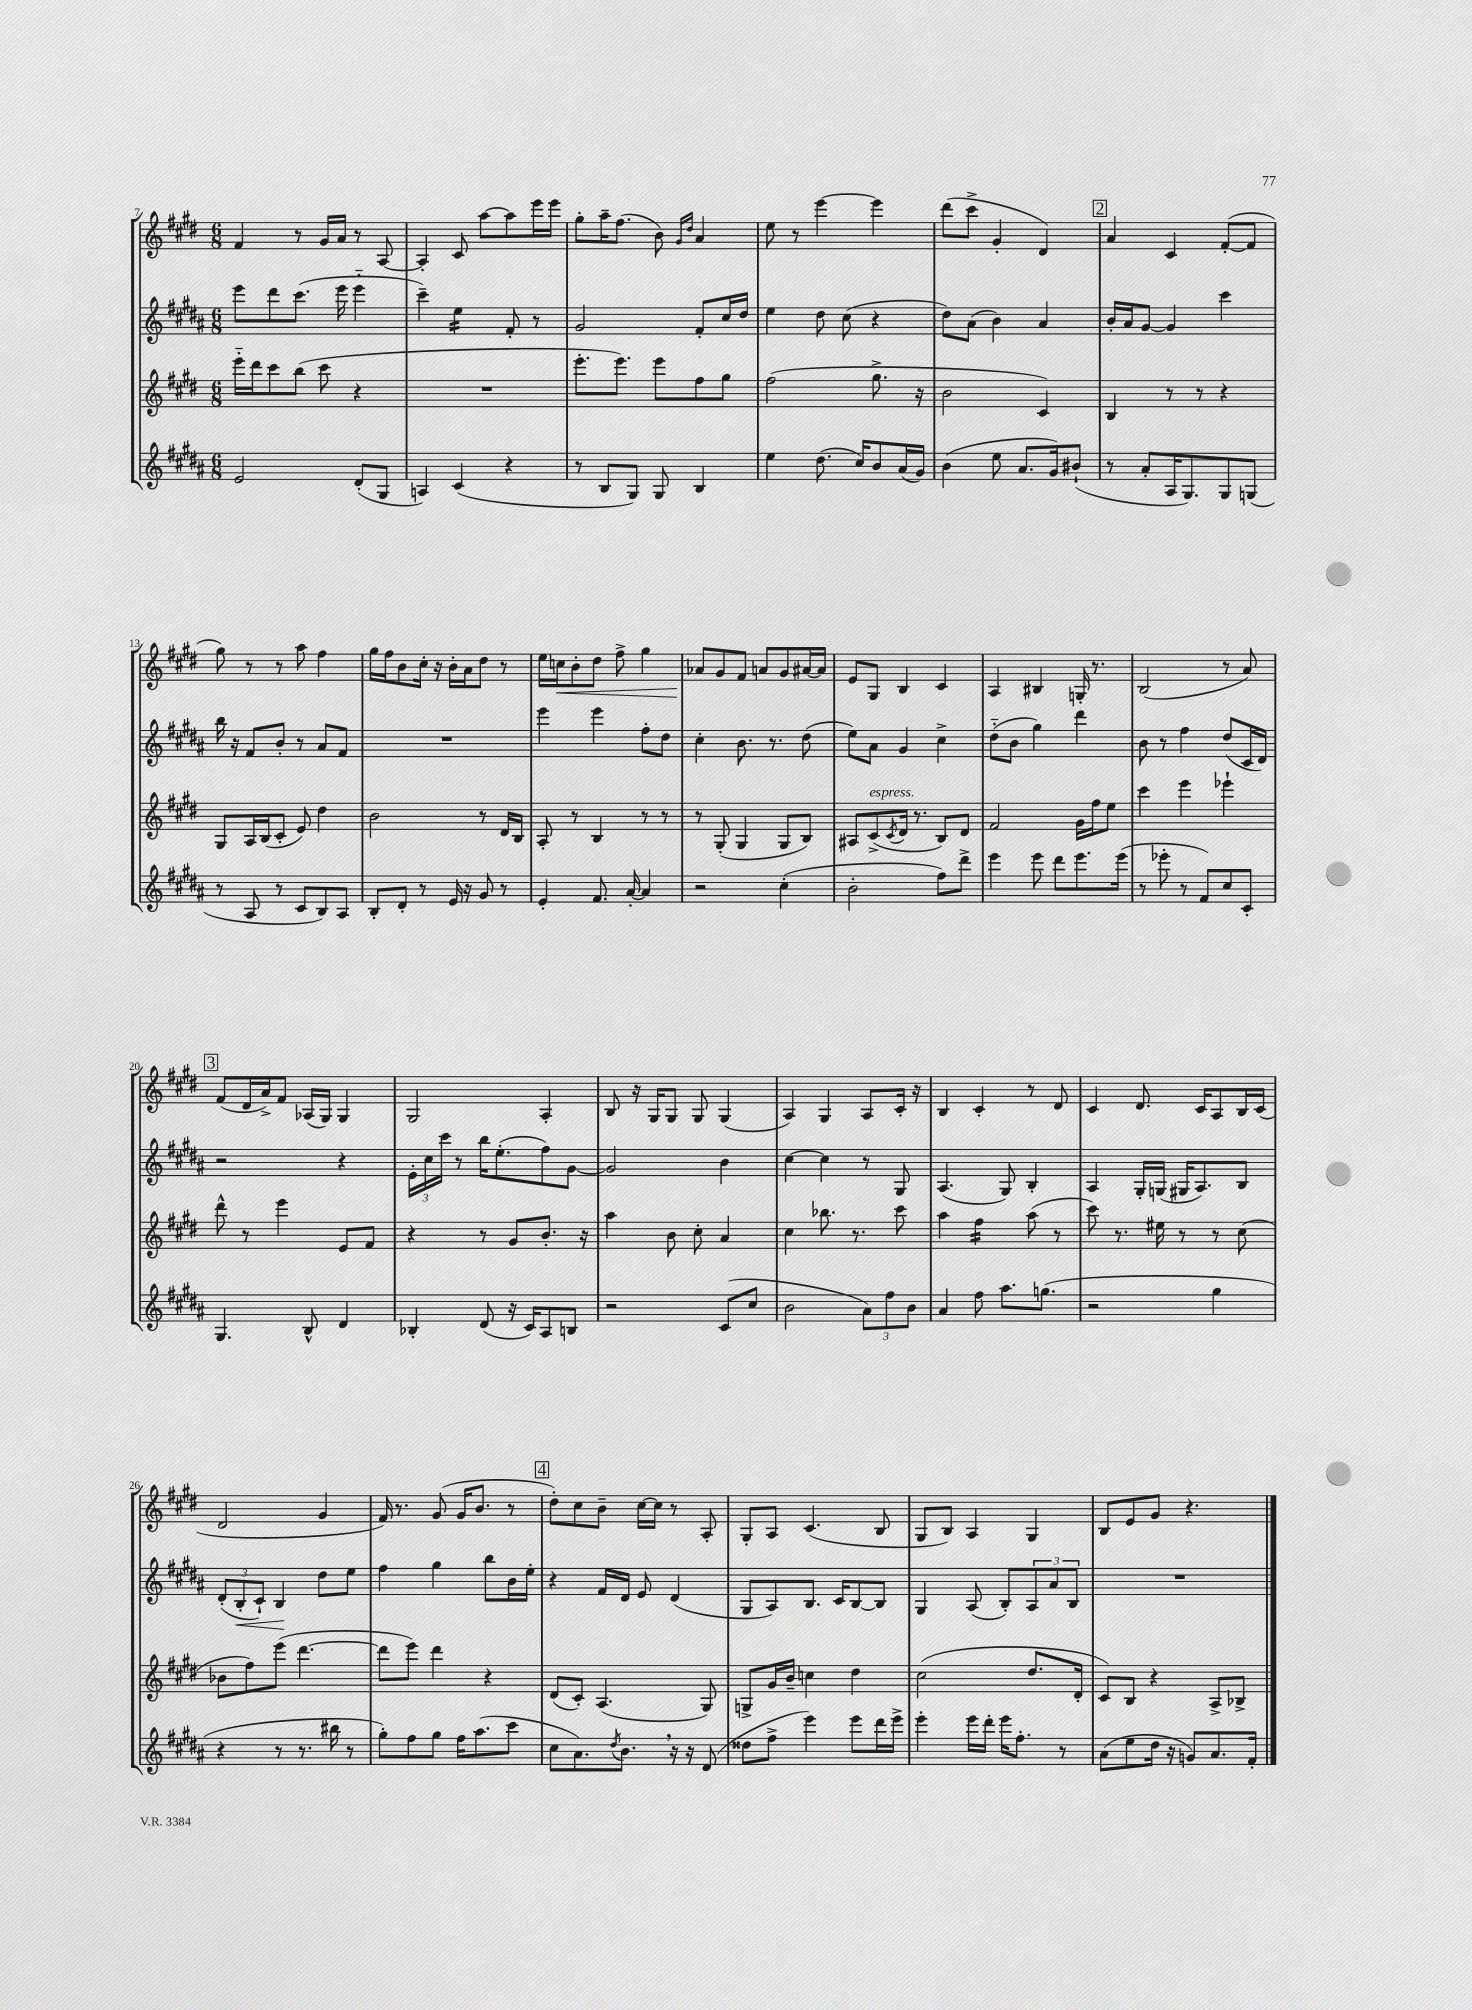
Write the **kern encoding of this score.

**kern	**kern	**kern	**dynam	**kern	**dynam
*part4	*part3	*part2	*part2	*part1	*part1
*staff4	*staff3	*staff2	*staff2	*staff1	*staff1
*clefG2	*clefG2	*clefG2	*	*clefG2	*
*k[f#c#g#d#a#]	*k[f#c#g#d#]	*k[f#c#g#d#a#]	*	*k[f#c#g#d#]	*
*M6/8	*M6/8	*M6/8	*	*M6/8	*
=7	=7	=7	=7	=7	=7
2e/	16eee\LL	8eee\L	.	4f#/	.
.	16ddd#\J	.	.	.	.
.	8ccc#\	8ddd#\	.	.	.
.	(8bb\J	(8.ccc#\J	.	8r	.
.	8ccc#\	.	.	16g#/LL	.
.	.	16eee\	.	16a/JJ	.
(8d#'/L	4r	4eee\	.	8r	.
8G#/J	.	.	.	[8A/	.
=8	=8	=8	=8	=8	=8
4An/)	2.r	4ccc#~\)	.	4A'/]	.
*	*	*tremolo	*	*	*
(4c#/	.	16ee\LL	.	8c#/	.
.	.	16ee\	.	.	.
.	.	16ee\	.	[8aa\L	.
.	.	16ee\JJ	.	.	.
*	*	*Xtremolo	*	*	*
4r	.	8f#'/	.	8aa\]	.
.	.	8r	.	16eee\L	.
.	.	.	.	16eee\JJ	.
=9	=9	=9	=9	=9	=9
8r	8.eee'\L	2g#/	.	8gg#'\L	.
8B/L	.	.	.	16aa~\K	.
.	8.eee\J)	.	.	(8.ff#\J	.
8G#/J)	.	.	.	.	.
8G#/	8eee\L	.	.	8b\)	.
.	.	.	.	16qqg#/LL	.
.	.	.	.	16qqdd#/JJ	.
4B/	8ff#\	8f#'/L	.	4a/	.
.	8gg#\J	16cc#/L	.	.	.
.	.	16dd#/JJ	.	.	.
=10	=10	=10	=10	=10	=10
4ee\	(2ff#\	4ee\	.	8ee\	.
.	.	.	.	8r	.
(8.dd#\	.	8dd#\	.	[4eee\	.
.	.	(8cc#\	.	.	.
16cc#/KL)	.	.	.	.	.
8b/	8.gg#^\	4r	.	4eee\]	.
(16a#/L	.	.	.	.	.
16g#/JJ)	16r	.	.	.	.
=11	=11	=11	=11	=11	=11
(4b\	2b\	8dd#\L)	.	(8ddd#\L	.
.	.	(8a#\J	.	8ccc#^\J	.
8ee\	.	4b\)	.	4g#'/	.
8.a#/L	.	.	.	.	.
.	4c#/)	4a#/	.	4d#/)	.
16g#/k)	.	.	.	.	.
(8b#X`/J	.	.	.	.	.
!!LO:REH:place=s1:t=2
=12	=12	=12	=12	=12	=12
8r	4B/	16b'/LL	.	4a/	.
.	.	16a#/J	.	.	.
8a#'/L	.	[8g#/J	.	.	.
16A#/K	8r	4g#/]	.	4c#/	.
8.G#/)	.	.	.	.	.
.	8r	.	.	.	.
8G#/	4r	4ccc#\	.	([8f#'/L	.
(8Gn/J	.	.	.	8f#/J]	.
!!LO:LB:g=z
=13	=13	=13	=13	=13	=13
8r	8G#/L	16bb\	.	8gg#\)	.
.	.	16r	.	.	.
8A#/	16A/L	8f#/L	.	8r	.
.	(16B/J	.	.	.	.
8r	8c#'/J	8b'/J	.	8r	.
8c#/L	8e/)	8r	.	8aa\	.
8B/)	4dd#\	8a#/L	.	4ff#\	.
8A#/J	.	8f#/J	.	.	.
=14	=14	=14	=14	=14	=14
8B'/L	2b\	2.r	.	16gg#\LL	.
.	.	.	.	16ff#\J	.
8d#'/J	.	.	.	8b\	.
8r	.	.	.	16cc#'\Jk	.
.	.	.	.	16r	.
16e/	.	.	.	16b'\LL	.
16r	.	.	.	16a\J	.
8g#/	8r	.	.	8dd#\J	.
8r	16d#/LL	.	.	8r	.
.	16B/JJ	.	.	.	.
=15	=15	=15	=15	=15	=15
4e'/	8A'/	4eee\	.	16ee\LL	.
!	!	!	!	!	!LO:HP:b
.	.	.	.	16ccn\J	<
.	8r	.	.	8b'\	.
8.f#/	4B/	4eee\	.	8dd#\J	.
.	.	.	.	8ff#^\	.
[16a#'/	.	.	.	.	.
4a#/]	8r	8ff#'\L	.	4gg#\	.
.	8r	8dd#\J	.	.	.
=16	=16	=16	=16	=16	=16
2r	8r	4cc#'\	.	8a-X/L	.
.	(8G#'/	.	.	8g#/	[
.	4G#/	8.b\	.	8f#/J	.
.	.	.	.	8an/L	.
.	.	8.r	.	.	.
(4cc#'\	8G#/L	.	.	8g#/	.
.	8B/J)	(8dd#\	.	[16a#X/L	.
.	.	.	.	16a#/JJ]	.
=17	=17	=17	=17	=17	=17
2b'\	8A#X/L	8ee\L)	.	8e/L	.
!	!LO:TX:a:i:t=espress.	!	!	!	!
.	(8c#^/	8a#\J	.	8G#/J	.
.	8qc#/	.	.	.	.
.	16d#/Jk	4g#/	.	4B/	.
.	8.r	.	.	.	.
8ff#\L)	8B/L)	4cc#^\	.	4c#/	.
8ddd#^\J	8d#/J	.	.	.	.
=18	=18	=18	=18	=18	=18
4eee\	2f#/	(8dd#\L	.	4A/	.
.	.	8b\J	.	.	.
8eee\	.	4gg#\)	.	4B#X/	.
8ddd#\L	.	.	.	.	.
8.eee\	16g#\LL	4ddd#\	.	16Gn'/	.
.	16ff#\J	.	.	8.r	.
.	8ee\J	.	.	.	.
(16eee\Jk	.	.	.	.	.
=19	=19	=19	=19	=19	=19
8r	4ccc#\	8b\	.	(2B/	.
8eee-X'\	.	8r	.	.	.
8r	4eee\	4ff#\	.	.	.
8f#/L)	.	.	.	.	.
8cc#/	4eee-X`\	(8dd#/L	.	8r	.
8c#'/J	.	16c#/L	.	8a/)	.
.	.	16d#/JJ)	.	.	.
!!LO:LB:g=z
!!LO:REH:place=s1:t=3
=20	=20	=20	=20	=20	=20
4.G#/	8ddd#^^\	2r	.	(8f#/L	.
.	8r	.	.	16d#/L	.
.	.	.	.	16a^/J)	.
.	4eee\	.	.	8f#/J	.
8B^^/	.	.	.	(16A-X/LL	.
.	.	.	.	16G#/JJ)	.
4d#/	8e/L	4r	.	4G#/	.
.	8f#/J	.	.	.	.
=21	=21	=21	=21	=21	=21
4B-X'/	4r	24e'\LL	.	2G#/	.
.	.	24cc#\	.	.	.
.	.	24ccc#\JJ	.	.	.
.	.	8r	.	.	.
(8d#/	8r	16bb\KL	.	.	.
.	.	(8.ee'\	.	.	.
16r	8g#/L	.	.	.	.
16c#/KL)	.	.	.	.	.
8A#/	8.b'/J	8ff#\)	.	4A'/	.
8Bn/J	.	[8g#\J	.	.	.
.	16r	.	.	.	.
=22	=22	=22	=22	=22	=22
2r	4aa\	2g#/]	.	8B/	.
.	.	.	.	16r	.
.	.	.	.	16G#/KL	.
.	8b\	.	.	8G#/J	.
.	8cc#'\	.	.	8G#/	.
(8c#/L	4a/	4b\	.	(4G#/	.
8cc#/J	.	.	.	.	.
=23	=23	=23	=23	=23	=23
2b\	4cc#\	[4cc#\	.	4A/)	.
.	8.bb-X\	4cc#\]	.	4G#/	.
.	8.r	.	.	.	.
12a#\L)	.	8r	.	8A/L	.
12ff#\	.	.	.	.	.
.	8ccc#\	8G#/	.	16c#'/Jk	.
12b\J	.	.	.	.	.
.	.	.	.	16r	.
=24	=24	=24	=24	=24	=24
4a#/	4aa\	(4.A#/	.	4B/	.
*	*tremolo	*	*	*	*
8ff#\	16ff#\LL	.	.	4c#'/	.
.	16ff#\	.	.	.	.
8.aa#\L	16ff#\	8G#/)	.	.	.
.	16ff#\JJ	.	.	.	.
*	*Xtremolo	*	*	*	*
.	(8aa\	4B'/	.	8r	.
(8.ggn\J	.	.	.	.	.
.	8r	.	.	8d#/	.
=25	=25	=25	=25	=25	=25
2r	8ccc#\)	4A#/	.	4c#/	.
.	8.r	.	.	.	.
.	.	16G#'/LL	.	8.d#/	.
.	16ee#X\	(16Gn/JJ	.	.	.
.	8r	16G#X/KL	.	.	.
.	.	8.A#/)	.	16c#/KL	.
4gg#\	8r	.	.	8A/	.
.	(8cc#\	8B/J	.	16B/L	.
.	.	.	.	(16c#/JJ	.
!!LO:LB:g=z
=26	=26	=26	=26	=26	=26
4r	8b-X\L	(12d#'/L	.	2d#/	.
!	!	!	!LO:HP:b	!	!
.	.	12B'/	<	.	.
.	8ff#\)	.	.	.	.
.	.	12c#`/J)	.	.	.
8r	(8eee\J	4B/	.	.	.
8.r	[4.ddd#\	.	.	.	.
.	.	8dd#\L	[	4g#/	.
16bb#X\	.	.	.	.	.
8r	.	8ee\J	.	.	.
=27	=27	=27	=27	=27	=27
8gg#'\L)	8ddd#\L]	4ff#\	.	16f#/)	.
.	.	.	.	8.r	.
8ff#\	8eee\J)	.	.	.	.
8gg#\J	4ddd#\	4gg#\	.	(8g#/	.
16ff#\KL	.	.	.	16g#/KL	.
(8.aa#\	.	.	.	8.b/J	.
.	4r	8bb\L	.	.	.
8ccc#\J	.	16b\L	.	8r	.
.	.	16ee'\JJ	.	.	.
!!LO:REH:place=s1:t=4
=28	=28	=28	=28	=28	=28
8cc#\L	(8d#/L	4r	.	8dd#'\L)	.
8.a#\)	8c#'/J)	.	.	8cc#\	.
.	(4.A/	16f#/LL	.	8b~\J	.
8qdd#/	.	.	.	.	.
8.b,\J	.	16d#/JJ	.	.	.
.	.	8e/	.	[16cc#\LL	.
.	.	.	.	16cc#\JJ]	.
16r	.	(4d#/	.	8r	.
16r	.	.	.	.	.
(8d#/	8G#/)	.	.	8A'/	.
=29	=29	=29	=29	=29	=29
8dd##X\L	8Gn^/L	8G#/L	.	8G#'/L	.
8ff#^\J	16g#/L	8A#/)	.	8A/J	.
.	16b~/JJ	.	.	.	.
4eee\)	4ccn\	8.B/J	.	(4.c#/	.
.	.	16c#/KL	.	.	.
8eee\L	4dd#\	[8B/	.	.	.
16ddd#\L	.	8B/J]	.	8B/	.
16eee^\JJ	.	.	.	.	.
=30	=30	=30	=30	=30	=30
4eee'\	(2cc#\	4G#/	.	8G#/L	.
.	.	.	.	8B/J)	.
16eee\LL	.	(8A#/	.	4A/	.
16ddd#'\JJ	.	.	.	.	.
16eee\KL	.	8B'/L)	.	.	.
8.ff#'\J	.	.	.	.	.
.	8.dd#/L	12A#/	.	4G#/	.
.	.	12a#/	.	.	.
8r	.	.	.	.	.
.	.	12B/J	.	.	.
.	16d#'/Jk	.	.	.	.
=31	=31	=31	=31	=31	=31
(8a#\L	8c#/L)	2.r	.	8B/L	.
8ee\	8B/J	.	.	8e/	.
16dd#\Jk	4r	.	.	8g#/J	.
16r	.	.	.	.	.
8gn/L)	.	.	.	4.r	.
8.a#/	8A^/L	.	.	.	.
.	8B-X^/J	.	.	.	.
16f#'/Jk	.	.	.	.	.
==	==	==	==	==	==
*-	*-	*-	*-	*-	*-
